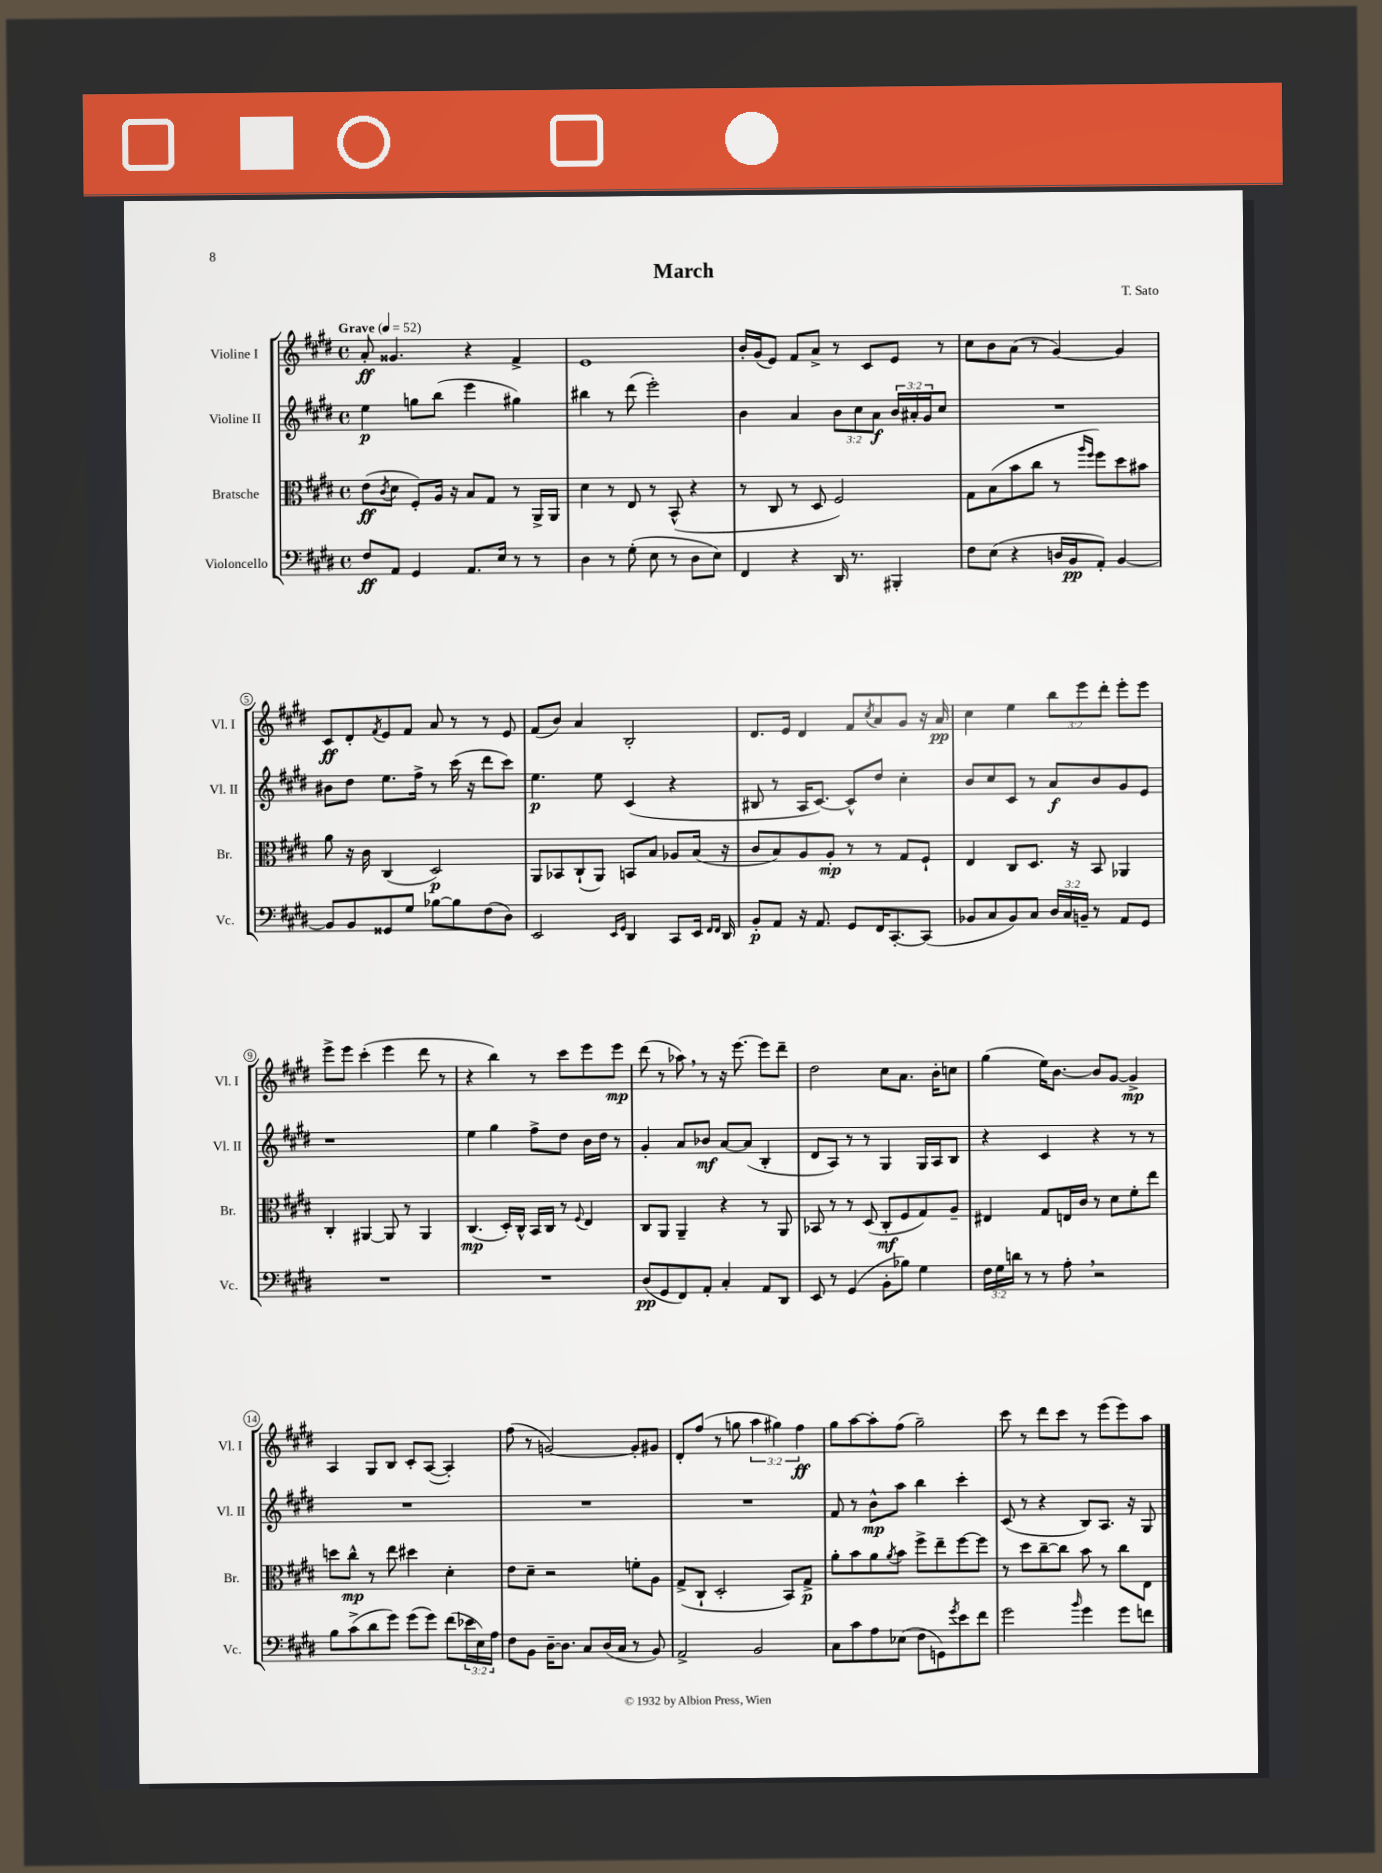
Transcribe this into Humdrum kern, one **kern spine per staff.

**kern	**dynam	**kern	**dynam	**kern	**dynam	**kern	**dynam
*part4	*part4	*part3	*part3	*part2	*part2	*part1	*part1
*staff4	*staff4	*staff3	*staff3	*staff2	*staff2	*staff1	*staff1
*I"Violoncello	*	*I"Bratsche	*	*I"Violine II	*	*I"Violine I	*
*I'Vc.	*	*I'Br.	*	*I'Vl. II	*	*I'Vl. I	*
*clefF4	*	*clefC3	*	*clefG2	*	*clefG2	*
*k[f#c#g#d#]	*	*k[f#c#g#d#]	*	*k[f#c#g#d#]	*	*k[f#c#g#d#]	*
*M4/4	*	*M4/4	*	*M4/4	*	*M4/4	*
*met(c)	*	*met(c)	*	*met(c)	*	*met(c)	*
*MM52	*	*MM52	*	*MM52	*	*MM52	*
=1	=1	=1	=1	=1	=1	=1	=1
!	!	!	!	!	!	!LO:TX:a:B:t=Grave	!
8F#/L	ff	(8e\L	ff	4ee\	p	8a'/	ff
.	.	8qc#/	.	.	.	.	.
8AA/J	.	8d#\J	.	.	.	4.g##X/	.
4GG#/	.	8F#'/L)	.	8ggn\L	.	.	.
.	.	16A/Jk	.	(8bb\J	.	.	.
.	.	16r	.	.	.	.	.
8.AA/L	.	8B/L	.	4eee\	.	4r	.
.	.	8G#/J	.	.	.	.	.
16E/Jk	.	.	.	.	.	.	.
8r	.	8r	.	4gg#X\)	.	4f#^/	.
8r	.	16AA^/LL	.	.	.	.	.
.	.	16AA/JJ	.	.	.	.	.
=2	=2	=2	=2	=2	=2	=2	=2
4D#\	.	4d#\	.	4bb#X\	.	1e	.
8r	.	8r	.	8r	.	.	.
(8G#'\	.	8E/	.	(8ddd#\	.	.	.
8E\	.	8r	.	2eee'\)	.	.	.
8r	.	(8BB^^/	.	.	.	.	.
8D#\L	.	4r	.	.	.	.	.
8E\J)	.	.	.	.	.	.	.
=3	=3	=3	=3	=3	=3	=3	=3
4FF#/	.	8r	.	4b\	.	16b'/LL	.
.	.	.	.	.	.	(16g#/J	.
.	.	8C#/	.	.	.	8e/J)	.
4r	.	8r	.	4a/	.	8f#/L	.
.	.	8D#/	.	.	.	8a^/J	.
16DD#/	.	2F#/)	.	12b\L	.	8r	.
8.r	.	.	.	.	.	.	.
.	.	.	.	12cc#\	.	.	.
.	.	.	.	.	.	8c#/L	.
.	.	.	.	12a\J	f	.	.
4BBB#X'/	.	.	.	24b/LL	.	8e/J	.
.	.	.	.	24a#X'/	.	.	.
.	.	.	.	24g#/J	.	.	.
.	.	.	.	8cc#/J	.	8r	.
=4	=4	=4	=4	=4	=4	=4	=4
8F#\L	.	8G#\L	.	1r	.	8cc#\L	.
(8E\J	.	(8B\	.	.	.	8b\	.
4r	.	8b\	.	.	.	(8a\J	.
.	.	8cc#\J	.	.	.	8r	.
16Dn/LL	.	8r	.	.	.	[4g#/)	.
16BB/J	pp	.	.	.	.	.	.
.	.	16qqaa/LL	.	.	.	.	.
.	.	16qqff#/JJ	.	.	.	.	.
8AA'/J)	.	8ff#\L)	.	.	.	.	.
[4BB/	.	8dd#\	.	.	.	4g#/]	.
.	.	8b#X\J	.	.	.	.	.
!!LO:LB:g=z
=5	=5	=5	=5	=5	=5	=5	=5
8BB/L]	.	8a\	.	8b#X\L	.	8c#/L	ff
8BB/	.	16r	.	8dd#\J	.	8d#'/	.
.	.	16c#\	.	.	.	.	.
.	.	.	.	.	.	8qf#/	.
8GG##X/	.	(4C#/	.	8.ee\L	.	8e/	.
8G#/J	.	.	.	.	.	8f#/J	.
.	.	.	.	16ff#^\Jk	.	.	.
[8B-X\L	.	2D#/)	p	8r	.	8a/	.
8B-\]	.	.	.	(16ccc#\	.	8r	.
.	.	.	.	16r	.	.	.
(8F#\	.	.	.	8ddd#\L	.	8r	.
8D#\J)	.	.	.	8ccc#\J)	.	8e/	.
=6	=6	=6	=6	=6	=6	=6	=6
2EE/	.	8AA/L	.	4.ee\	p	(8f#/L	.
.	.	8BB-X/	.	.	.	8b/J)	.
.	.	(8C#`/	.	.	.	4a/	.
.	.	8AA/J)	.	8ee\	.	.	.
16qqEE/LL	.	.	.	.	.	.	.
16qqGG#/JJ	.	.	.	.	.	.	.
4DD#/	.	8BBn/L	.	(4c#/	.	2B'/	.
.	.	8B/J	.	.	.	.	.
8CC#/L	.	8A-X/L	.	4r	.	.	.
16EE/Jk	.	(16B/Jk	.	.	.	.	.
16qqFF#/LL	.	.	.	.	.	.	.
16qqFF#/JJ	.	.	.	.	.	.	.
16DD#/	.	16r	.	.	.	.	.
=7	=7	=7	=7	=7	=7	=7	=7
8BB'/L	p	8c#/L	.	8B#X/	.	8.d#/L	.
8AA/J	.	8B/)	.	8r	.	.	.
.	.	.	.	.	.	16e/Jk	.
16r	.	8A/	.	16A/KL	.	4d#/	.
8.AA/	.	.	.	[8.c#/J)	.	.	.
.	.	8A'/J	mp	.	.	.	.
8GG#/L	.	8r	.	8c#^^/L]	.	8f#/L	.
.	.	.	.	.	.	8qcc#/	.
16FF#/K	.	8r	.	8dd#/J	.	8a/	.
[8.CC#'/	.	.	.	.	.	.	.
.	.	8G#/L	.	4cc#'\	.	8g#/J	.
(8CC#/J]	.	8F#`/J	.	.	.	16r	.
.	.	.	.	.	.	16a/	pp
=8	=8	=8	=8	=8	=8	=8	=8
8BB-X/L	.	4E/	.	8b/L	.	4cc#\	.
8C#/	.	.	.	8cc#/	.	.	.
8BB-/)	.	8C#/L	.	8c#/J	.	4ee\	.
8C#/J	.	8.D#/J	.	8r	.	.	.
24D#/LL	.	.	.	8a/L	f	12bb\L	.
24C#/	.	.	.	.	.	.	.
.	.	16r	.	.	.	.	.
24BBn~/JJ	.	.	.	.	.	12eee\	.
8r	.	8BB/	.	8b/	.	.	.
.	.	.	.	.	.	12ddd#'\J	.
8AA/L	.	4AA-X/	.	8g#/	.	8eee'\L	.
8GG#/J	.	.	.	8e/J	.	8eee\J	.
!!LO:LB:g=z
=9	=9	=9	=9	=9	=9	=9	=9
1r	.	4C#'/	.	1r	.	8eee^\L	.
.	.	.	.	.	.	8eee\J	.
.	.	[4AA#X/	.	.	.	(4ccc#'\	.
.	.	8AA#/]	.	.	.	4eee\	.
.	.	8r	.	.	.	.	.
.	.	4AA#/	.	.	.	8ddd#\	.
.	.	.	.	.	.	8r	.
=10	=10	=10	=10	=10	=10	=10	=10
1r	.	(4.C#/	mp	4ee\	.	4r	.
.	.	.	.	4gg#\	.	4bb\)	.
.	.	16D#'/LL)	.	.	.	.	.
.	.	16C#^^/JJ	.	.	.	.	.
.	.	16BB/LL	.	8ff#^\L	.	8r	.
.	.	16C#/JJ	.	.	.	.	.
.	.	8r	.	8dd#\J	.	8ccc#\L	.
.	.	8qqF#/	.	.	.	.	.
.	.	4E/	.	16b\LL	.	8eee\	.
.	.	.	.	16dd#\JJ	.	.	.
.	.	.	.	8r	.	8eee\J	mp
=11	=11	=11	=11	=11	=11	=11	=11
(8D#/L	pp	8C#/L	.	4g#'/	.	(8ddd#\	.
8GG#/	.	8AA/J	.	.	.	8r	.
8FF#/)	.	4AA~/	.	8a/L	.	8aa-X,\)	.
8AA'/J	.	.	.	8b-X/J	mf	8r	.
4C#'/	.	4r	.	[8a/L	.	16r	.
.	.	.	.	.	.	[8.eee\	.
.	.	.	.	(8a/J]	.	.	.
8AA/L	.	8r	.	4B'/	.	8eee\L]	.
8DD#/J	.	8AA/	.	.	.	8ddd#~\J	.
=12	=12	=12	=12	=12	=12	=12	=12
8EE/	.	8BB-X/	.	8d#/L	.	2dd#\	.
8r	.	8r	.	8A/J)	.	.	.
(4GG#/	.	8r	.	8r	.	.	.
.	.	(8D#/	.	8r	.	.	.
8BB'\L	.	8C#'/L	mf	4G#/	.	8cc#\L	.
8B-X\J)	.	8F#/	.	.	.	8.a\J	.
4G#\	.	8G#/)	.	16G#/LL	.	.	.
.	.	.	.	16A/J	.	16b'\KL	.
.	.	8A~/J	.	8B/J	.	8ccn\J	.
=13	=13	=13	=13	=13	=13	=13	=13
24F#\LL	.	4E#X/	.	4r	.	(4gg#\	.
24G#\	.	.	.	.	.	.	.
24dn\JJ	.	.	.	.	.	.	.
8r	.	.	.	.	.	.	.
8r	.	8G#/L	.	4c#/	.	16ee\KL)	.
.	.	.	.	.	.	[8.b\J	.
8A',\	.	16En/L	.	.	.	.	.
.	.	16c#/JJ	.	.	.	.	.
2r	.	8r	.	4r	.	8b/L]	.
.	.	8d#\L	.	.	.	[8g#/J	.
.	.	8f#'\	.	8r	.	4g#^/]	mp
.	.	8ee\J	.	8r	.	.	.
!!LO:LB:g=z
=14	=14	=14	=14	=14	=14	=14	=14
8B\L	.	8ddn\L	.	1r	.	4A/	.
(8c#^\	.	8cc#^^\J	mp	.	.	.	.
8d#\	.	8r	.	.	.	8G#/L	.
8g#\J)	.	8ee\	.	.	.	8B/J	.
(8g#\L	.	4dd#X\	.	.	.	8c#'/L	.
8g#\J)	.	.	.	.	.	([8A/J	.
(8f#\L	.	4d#'\	.	.	.	4A'/])	.
24e-X\L	.	.	.	.	.	.	.
24E\)	.	.	.	.	.	.	.
24A\JJ	.	.	.	.	.	.	.
=15	=15	=15	=15	=15	=15	=15	=15
8F#\L	.	8e\L	.	1r	.	(8ff#\	.
8BB\J	.	8d#~\J	.	.	.	8r	.
[16D#~\KL	.	2r	.	.	.	[2gn/)	.
8.D#\J]	.	.	.	.	.	.	.
8C#/L	.	.	.	.	.	.	.
(16D#/L	.	.	.	.	.	.	.
16C#/JJ	.	.	.	.	.	.	.
8r	.	8fn'\L	.	.	.	8g'/L]	.
8BB/)	.	8A\J	.	.	.	8g#X/J	.
=16	=16	=16	=16	=16	=16	=16	=16
2AA^/	.	(8G#^/L	.	1r	.	8d#'/L	.
.	.	8C#`/J	.	.	.	(8ff#/J	.
.	.	2D#'/	.	.	.	8r	.
.	.	.	.	.	.	8ggn\	.
2BB/	.	.	.	.	.	6aa\	.
.	.	.	.	.	.	6gg#X\)	.
.	.	8BB/L)	.	.	.	.	.
.	.	.	.	.	.	6ff#\	ff
.	.	8G#^/J	p	.	.	.	.
=17	=17	=17	=17	=17	=17	=17	=17
8C#\L	.	8a'\L	.	8f#/	.	8gg#\L	.
8c#\	.	8b\	.	8r	.	[8aa\	.
8A\	.	8a\	.	8b^^\L	mp	8aa'\]	.
.	.	8qa/	.	.	.	.	.
(8E-X\J	.	8b\J	.	8aa\J	.	(8ff#\J	.
8F#\L	.	8ff#^\L	.	4bb\	.	2gg#~\)	.
8GGn\)	.	8ee~\	.	.	.	.	.
8qg#/	.	.	.	.	.	.	.
8e\	.	[8ff#\	.	4ccc#'\	.	.	.
8f#\J	.	8ff#\J]	.	.	.	.	.
=18	=18	=18	=18	=18	=18	=18	=18
2g#\	.	8r	.	(8c#/	.	8ccc#\	.
.	.	8dd#\L	.	8r	.	8r	.
.	.	[8cc#~\	.	4r	.	8ddd#\L	.
.	.	8cc#\J]	.	.	.	8ccc#\J	.
16qqb/	.	.	.	.	.	.	.
4g#\	.	8b\	.	8B/L)	.	8r	.
.	.	8r	.	8.A/J	.	(8eee\L	.
8g#\L	.	8cc#\L	.	.	.	8eee\)	.
.	.	.	.	16r	.	.	.
8fn\J	.	8E\J	.	8G#/	.	8aa\J	.
==	==	==	==	==	==	==	==
*-	*-	*-	*-	*-	*-	*-	*-
